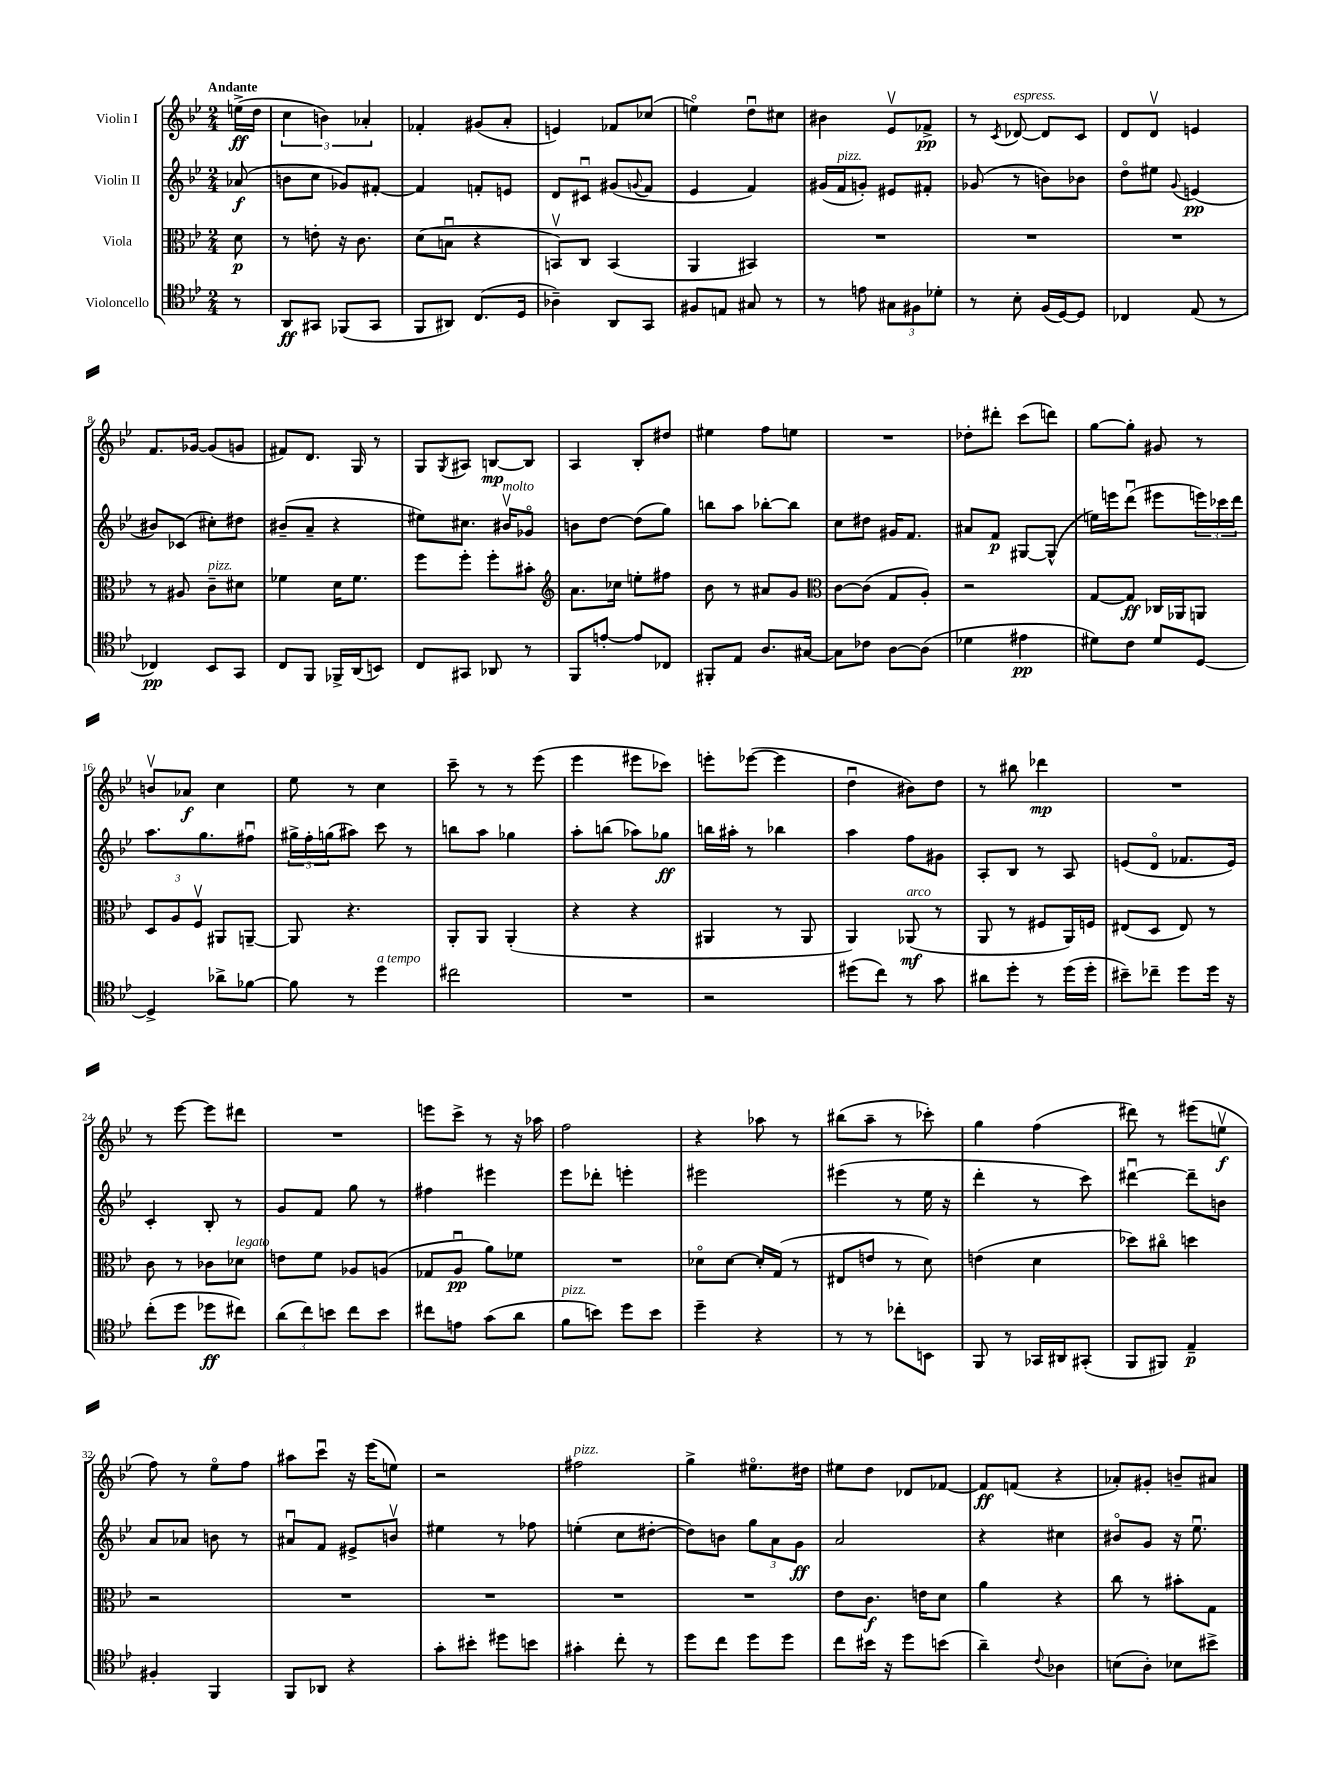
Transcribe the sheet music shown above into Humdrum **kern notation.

**kern	**kern	**kern	**kern
*staff4	*staff3	*staff2	*staff1
*clefC4	*clefC3	*clefG2	*clefG2
*k[b-e-]	*k[b-e-]	*k[b-e-]	*k[b-e-]
*M2/4	*M2/4	*M2/4	*M2/4
8r	8d\	(8a-/	(16ee^\LL
.	.	.	16dd\JJ
=	=	=	=
8AA/L	8r	8b\L	6cc\
8GG#/J	8e'\	8cc\J	.
.	.	.	6b\)
(8FF-/L	16r	8g-/L)	.
.	8.c\	.	.
.	.	.	6a-'/
8GG#/J	.	[8f#'/J	.
=	=	=	=
8FF/L	(8d\L	4f#/]	4f-'/
8AA#/J)	8Bu\J	.	.
(8.C/L	4r	8f'/L	(8g#/L
.	.	8e/J	8a'/J
16D/Jk	.	.	.
=	=	=	=
4A-~\)	8BBv/L)	8d/L	4e/)
.	8C/J	8c#u/J	.
8AA/L	(4BB/	(8g#/L	8f-/L
.	.	8qqg/	.
8GG/J	.	8f/J	(8cc-/J
=	=	=	=
8F#/L	4AA/	4e-/	4eeo\)
8E/J	.	.	.
8G#/	4BB#/)	4f/)	8ddu\L
8r	.	.	8cc#\J
=	=	=	=
8r	2r	(16g#/LL	4b#\
.	.	16f/J	.
8e\	.	8g'/J)	.
12G#\L	.	8e#/L	8e-v/L
12F#\	.	.	.
.	.	8f#'/J	8f-^/J
12d-'\J	.	.	.
=	=	=	=
8r	2r	(8g-/	8r
.	.	.	8qc/
8B-'\	.	8r	[8d-/
(16F/LL	.	8b\L)	8d-/]L
[16D/J)	.	.	.
8D/]J	.	8b-\J	8c/J
=	=	=	=
4C-/	2r	8ddo\L	8d/L
.	.	8ee#\J	8dv/J
.	.	8qqg/	.
(8E-/	.	(4e/	4e/
8r	.	.	.
=	=	=	=
4C-/)	8r	8b#/L)	8.f/L
.	8A#/	(8c-/J	.
.	.	.	[16g-/Jk
8BB-/L	8c~\L	8cc#'\L)	(8g-/]L
8GG/J	8d#\J	8dd#\J	8g/J
=	=	=	=
8C/L	4f-\	(8b#~/L	8f#/L)
8FF/J	.	8a~/J	8.d/J
16FF-^/LL	16d\LK	4r	.
(16AA/J	8.f-\J	.	16G/
8BB/J)	.	.	8r
=	=	=	=
8C/L	8ff\L	8ee#\L)	8G/L
.	.	.	8qG/
8GG#/J	8ff'\J	8.cc#\J	8A#/J
8AA-/	8ff'\L	.	[8B/L
.	.	16b#v/LK	.
8r	8b#'\J	8g-o/J	8B/]J
=	=	=	=
*	*clefG2	*	*
8FF/L	8.a\L	8b\L	4A/
[8e'/J	.	[8dd\J	.
.	16cc-\Jk	.	.
8e/]L	8ee'\L	(8dd\]L	8B-'/L
8C-/J	8ff#\J	8gg\J)	8dd#/J
=	=	=	=
8FF#'/L	8b-\	8bb\L	4ee#\
8E-/J	8r	8aa\J	.
8.A/L	8a#/L	[8bb-'\L	8ff\L
.	8g/J	8bb-\]J	8ee\J
[16G#/Jk	.	.	.
=	=	=	=
*	*clefC3	*	*
8G#\]L	[8c\L	8cc\L	2r
8c-\J	(8c\]J	8dd#\J	.
[8A\L	8G/L	16g#/LK	.
.	.	8.f/J	.
(8A\]J	8A'/J)	.	.
=	=	=	=
4d-\	2r	8a#/L	8dd-'\L
.	.	8f/J	8ddd#'\J
4e#\	.	[8G#/L	(8ccc\L
.	.	(8G#^^/]J	8ddd\J)
=	=	=	=
8d#\L)	[8G/L	16ee\LL)	[8gg\L
.	.	16eee\J	.
8c\J	8G/]J	(8dddu\J	8gg'\]J
8d#/L	16C-/LL	8eee#\L	8g#/
.	16AA-/J	.	.
[8D/J	8AA/J	24eee\L)	8r
.	.	24ccc-\	.
.	.	24ddd\JJ	.
=	=	=	=
4D^/]	12D/L	8.aa\L	8bv/L
.	12A/	.	.
.	.	.	8a-/J
.	12Fv/J	.	.
.	.	8.gg\	.
8a-^\L	8AA#/L	.	4cc\
[8f-\J	[8AA~/J	8ff#u\J	.
=	=	=	=
8f-\]	8AA/]	24gg#^\LL	8ee-\
.	.	24ff'\	.
.	.	(24gg\J	.
8r	4.r	8aa#\J)	8r
4dd\	.	8ccc\	4cc\
.	.	8r	.
=	=	=	=
2cc#\	8AA'/L	8bb\L	8ccc~\
.	8AA/J	8aa\J	8r
.	(4AA'/	4gg-\	8r
.	.	.	(8eee-\
=	=	=	=
2r	4r	8aa'\L	4eee-\
.	.	(8bb\J	.
.	4r	8aa-\L)	8eee#\L
.	.	8gg-\J	8ccc-\J)
=	=	=	=
2r	4AA#/	16bb\LL	8eee'\L
.	.	16aa#'\JJ	.
.	.	8r	([8eee-\J
.	8r	4bb-\	4eee-\]
.	8AA#/	.	.
=	=	=	=
(8dd#\L	4AA/)	4aa\	4ddu\
8cc\J)	.	.	.
8r	(8AA-/	8ff\L	8b#\L)
8g\	8r	8g#\J	8dd\J
=	=	=	=
8a#\L	8AA/	8A'/L	8r
8dd'\J	8r	8B-/J	8bb#\
8r	8F#/L	8r	4ddd-\
(16dd\LL	16AA/L)	8A/	.
16dd'\JJ	16F/JJ	.	.
=	=	=	=
8b#~\L)	(8E#/L	(8e/L	2r
8cc-~\J	8D/J	8do/J	.
8dd\L	8E#/)	8.f-/L	.
16dd\Jk	8r	.	.
16r	.	16e/Jk)	.
=	=	=	=
(8cc'\L	8c\	4c'/	8r
8dd\J	8r	.	[8eee-\
8dd-\L	8c-\L	8B-'/	8eee-\]L
8cc#\J)	8d-\J	8r	8ddd#\J
=	=	=	=
(12a\L	8e\L	8g/L	2r
12cc\)	.	.	.
.	8f\J	8f/J	.
12b\J	.	.	.
8cc\L	8A-/L	8gg\	.
8b\J	(8A/J	8r	.
=	=	=	=
8cc#\L	8G-/L	4ff#\	8eee\L
8e\J	8Au/J	.	8ccc^\J
(8g\L	8a\L)	4eee#\	8r
8a\J	8f-\J	.	16r
.	.	.	16aa-\
=	=	=	=
8f\L	2r	8eee-\L	2ff\
8b\J)	.	8ddd-'\J	.
8dd\L	.	4eee'\	.
8b\J	.	.	.
=	=	=	=
4dd~\	8d-o\L	2eee#\	4r
.	[8d-\J	.	.
4r	16d-'/]LL	.	8aa-\
.	(16G/JJ	.	.
.	8r	.	8r
=	=	=	=
8r	8E#/L	(4eee#\	(8bb#\L
8r	8e/J	.	8aa~\J
8cc-'\L	8r	8r	8r
8BB\J	8d\)	16ee-\	8ccc-'\)
.	.	16r	.
=	=	=	=
8FF/	(4e\	4ddd'\	4gg\
8r	.	.	.
16GG-/LL	4d\	8r	(4ff\
16AA#/J	.	.	.
(8GG#'/J	.	8ccc\)	.
=	=	=	=
8FF/L	8dd-\L)	[4ddd#u\	8ddd#\)
8FF#/J)	8cc#o\J	.	8r
4E-~/	4dd\	8ddd#~\]L	(8eee#\L
.	.	8b\J	8eev\J
=	=	=	=
4F#'/	2r	8a/L	8ff\)
.	.	8a-/J	8r
4FF/	.	8b\	8ee-o\L
.	.	8r	8ff\J
=	=	=	=
8FF/L	2r	8a#u/L	8aa#\L
8AA-/J	.	8f/J	8cccu\J
4r	.	8e#^/L	16r
.	.	.	(16eee-\LK
.	.	8bv/J	8ee\J)
=	=	=	=
8g'\L	2r	4ee#\	2r
8b#'\J	.	.	.
8dd#\L	.	8r	.
8b\J	.	8ff-\	.
=	=	=	=
4g#'\	2r	(4ee'\	2ff#\
8cc'\	.	8cc\L	.
8r	.	[8dd#'\J	.
=	=	=	=
8dd\L	2r	8dd#\]L)	4gg^\
8cc\J	.	8b\J	.
8dd\L	.	12gg\L	8.ee#o\L
.	.	12a\	.
8dd\J	.	.	.
.	.	12g\J	.
.	.	.	16dd#\Jk
=	=	=	=
8cc\L	8e-\L	2a/	8ee#\L
16b#\Jk	8.c\J	.	8dd\J
16r	.	.	.
8dd\L	.	.	8d-/L
.	16e\LK	.	.
(8b\J	8d\J	.	[8f-/J
=	=	=	=
4a~\)	4a\	4r	8f-/]L
.	.	.	(8f/J
8qqc/	.	.	.
4A-\	4r	4cc#\	4r
=	=	=	=
(8B\L	8cc\	8b#o/L	8a-'/L)
8A'\J)	8r	8g/J	8g#'/J
8B-\L	8b#'\L	16r	8b~/L
.	.	8.ee-u\	.
8b#^\J	8G\J	.	8a#/J
==	==	==	==
*-	*-	*-	*-
